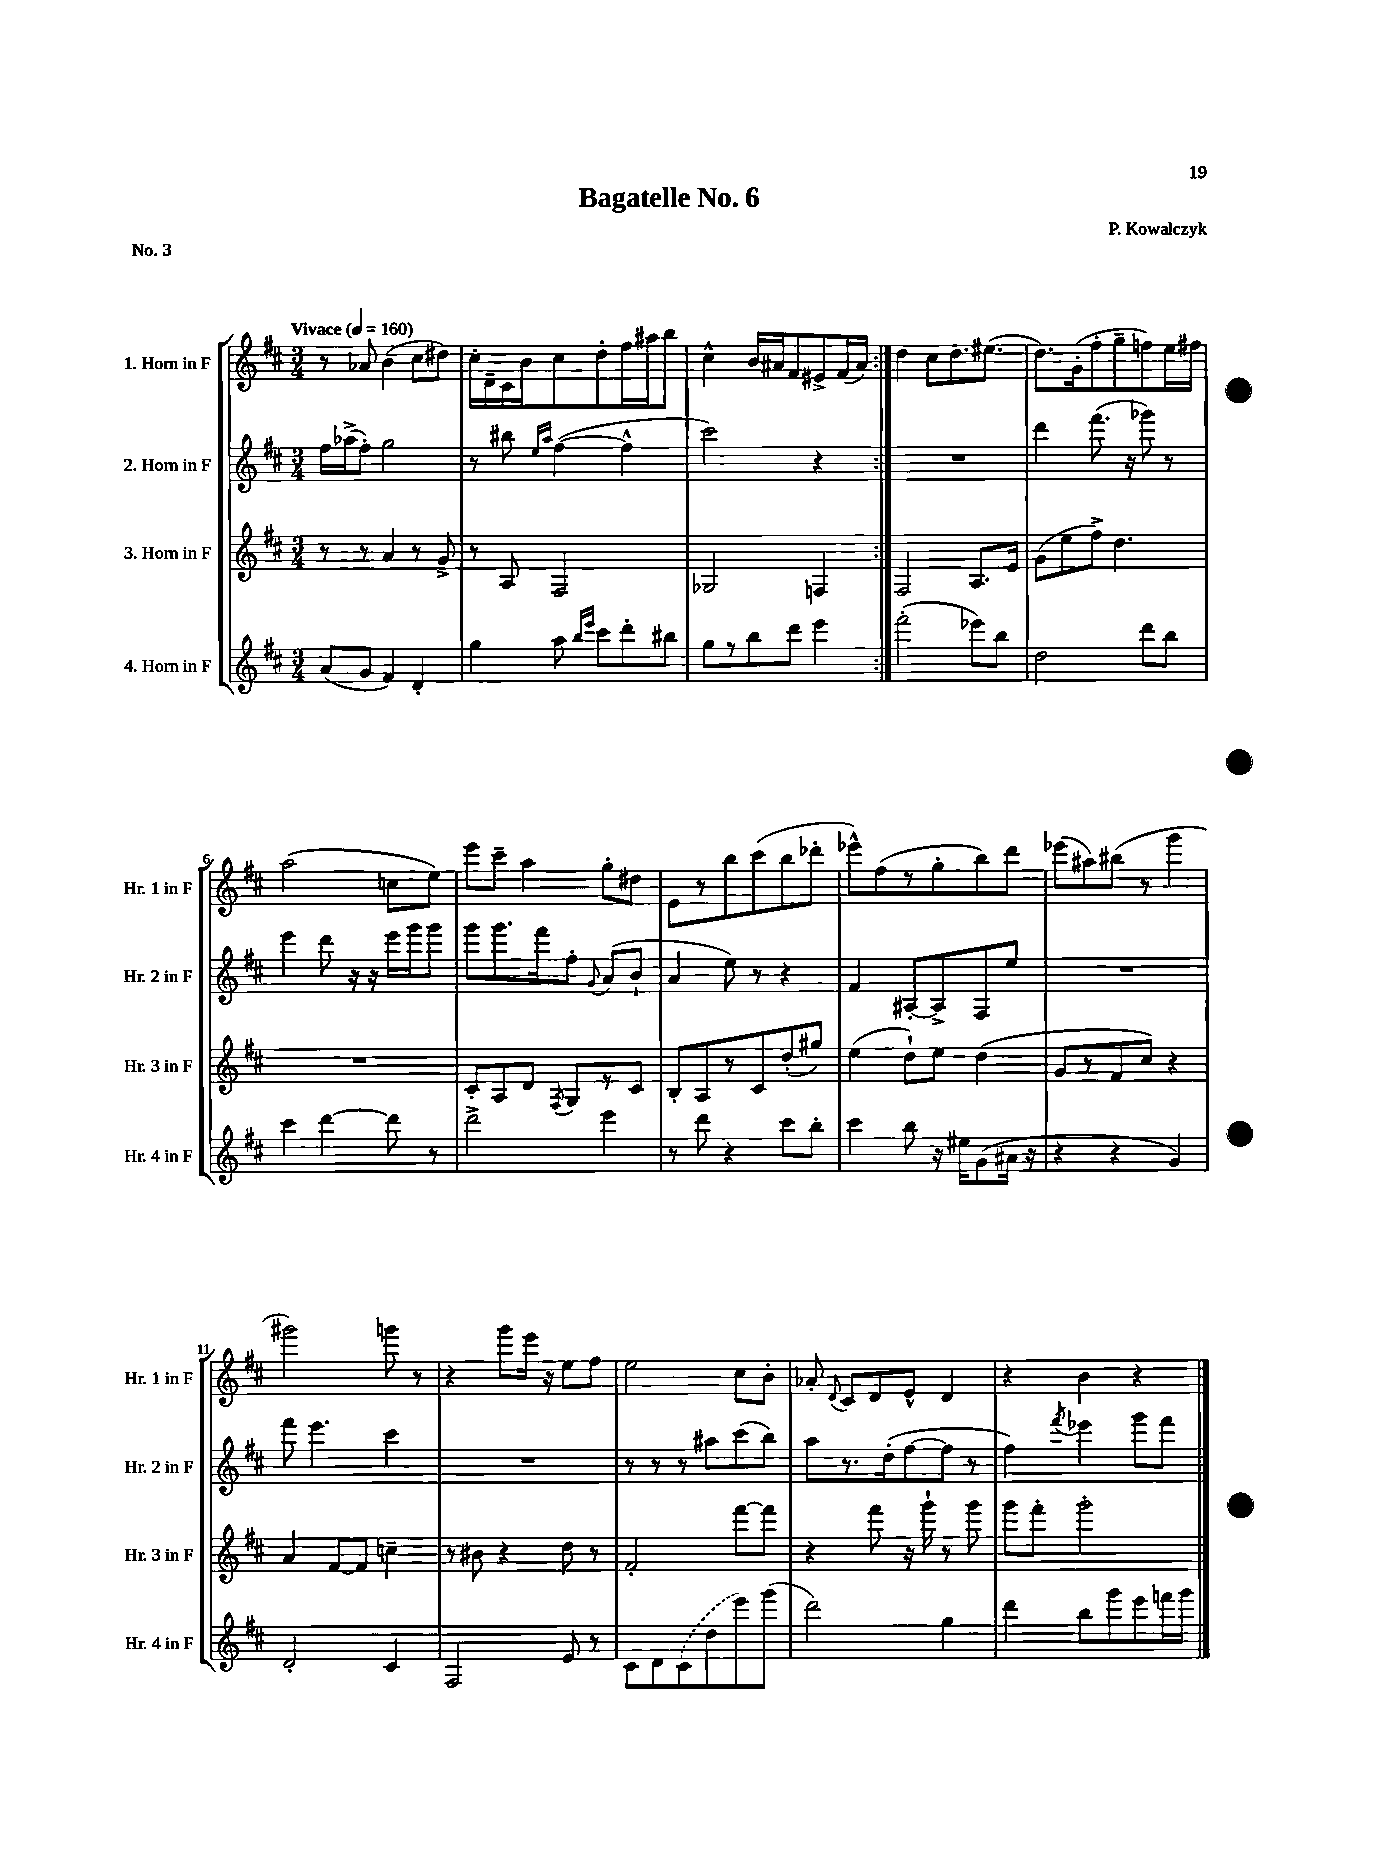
\header { title = "Bagatelle No. 6" composer = "P. Kowalczyk" piece = "No. 3" }
<<
\new StaffGroup <<
\new Staff = "s0" \with { instrumentName = "1. Horn in F" shortInstrumentName = "Hr. 1 in F" } {
    \clef treble \key d \major \numericTimeSignature \time 3/4 \tempo "Vivace" 4 = 160
    \autoBeamOff \repeat volta 2 { r8 aes'8 b'4( cis''8[ dis''8]) |
    cis''16[-. d'16-- cis'16 b'16 cis''8 d''8-. fis''16 ais''16 b''8] |
    cis''4-^ b'16[ ais'16 fis'8 eis'8-> fis'16( ais'16]) | }
    d''4 cis''8[ d''8. eis''8.]( |
    d''8.[) g'16-.( fis''8-. g''8-- f''8) e''16 fis''16] |
    a''2( c''8[ e''8]) |
    e'''8[ cis'''8]-- a''4 g''8[-. dis''8] |
    e'8[ r8 b''8 cis'''8( b''8 des'''8]-. |
    ees'''8[-^) fis''8( r8 g''8-. b''8) d'''8] |
    ees'''8[( ais''8) bis''8]( r8 g'''4 |
    gis'''2) g'''8 r8 |
    r4 g'''8[ e'''16] r16 e''8[ fis''8] |
    e''2 cis''8[ b'8]-. |
    aes'8-. \appoggiatura { d'8 } cis'8[ d'8 e'8]-^ d'4 |
    r4 b'4 r4 \bar "|." |
}
\new Staff = "s1" \with { instrumentName = "2. Horn in F" shortInstrumentName = "Hr. 2 in F" } {
    \clef treble \key d \major \numericTimeSignature \time 3/4
    \autoBeamOff \repeat volta 2 { fis''16[ aes''16->( fis''8]-.) g''2 |
    r8 bis''8 \grace { e''16[ a''16] } fis''4~( fis''4-^ |
    cis'''2) r4 | }
    R2. |
    d'''4 fis'''8.( r16 ges'''8) r8 |
    e'''4 d'''8 r16 r16 e'''16[ g'''16 g'''8] |
    g'''8[ g'''8. fis'''16 fis''8]-. \appoggiatura { g'8 } a'8[( b'8]-! |
    a'4 e''8) r8 r4 |
    fis'4 ais8[~-. ais8-> fis8 e''8] |
    R2. |
    fis'''8 e'''4. cis'''4 |
    R2. |
    r8 r8 r8 ais''8[ cis'''8( b''8]) |
    a''8[ r8. d''16-.( fis''8~ fis''8] r8 |
    fis''4) \acciaccatura { fis'''8 } ees'''4 g'''8[ fis'''8] \bar "|." |
}
\new Staff = "s2" \with { instrumentName = "3. Horn in F" shortInstrumentName = "Hr. 3 in F" } {
    \clef treble \key d \major \numericTimeSignature \time 3/4
    \autoBeamOff \repeat volta 2 { r8 r8 a'4 r8 g'8-> |
    r8 a8 fis2 |
    ges2 f4 | }
    fis2 a8.[ e'16] |
    g'8[( e''8 fis''8]->) d''4. |
    R2. |
    cis'8[-. a8 d'8] \acciaccatura { fis8 } g8[ r8 cis'8] |
    b8[-. a8 r8 cis'8 d''8-.( gis''8]) |
    e''4( d''8[-!) e''8] d''4( |
    g'8[ r8 fis'8 cis''8]) r4 |
    a'4 fis'8[~ fis'8] c''4-- |
    r8 bis'8 r4 d''8 r8 |
    fis'2-. fis'''8[~ fis'''8] |
    r4 fis'''8 r16 g'''16-! r8 g'''8 |
    g'''8[ fis'''8]-. g'''2-. \bar "|." |
}
\new Staff = "s3" \with { instrumentName = "4. Horn in F" shortInstrumentName = "Hr. 4 in F" } {
    \clef treble \key d \major \numericTimeSignature \time 3/4
    \autoBeamOff \repeat volta 2 { a'8[( g'8] fis'4) d'4-. |
    g''4 a''8 \grace { b''16[ e'''16] } cis'''8[ d'''8-. bis''8] |
    g''8[ r8 b''8 d'''8] e'''4 | }
    fis'''2-.( ees'''8[) b''8] |
    d''2 d'''8[ b''8] |
    cis'''4 d'''4~ d'''8 r8 |
    d'''2-> e'''4 |
    r8 d'''8 r4 cis'''8[ b''8]-. |
    cis'''4 b''8 r16 eis''16[ g'8( ais'16] r16 |
    r4 r4 g'4) |
    d'2-. cis'4 |
    fis2 e'8 r8 |
    cis'8[ d'8 \once \slurDashed cis'8( d''8 e'''8) g'''8]( |
    d'''2) g''4 |
    d'''4 b''8[ g'''8 e'''8 f'''16 g'''16] \bar "|." |
}
>>
>>
